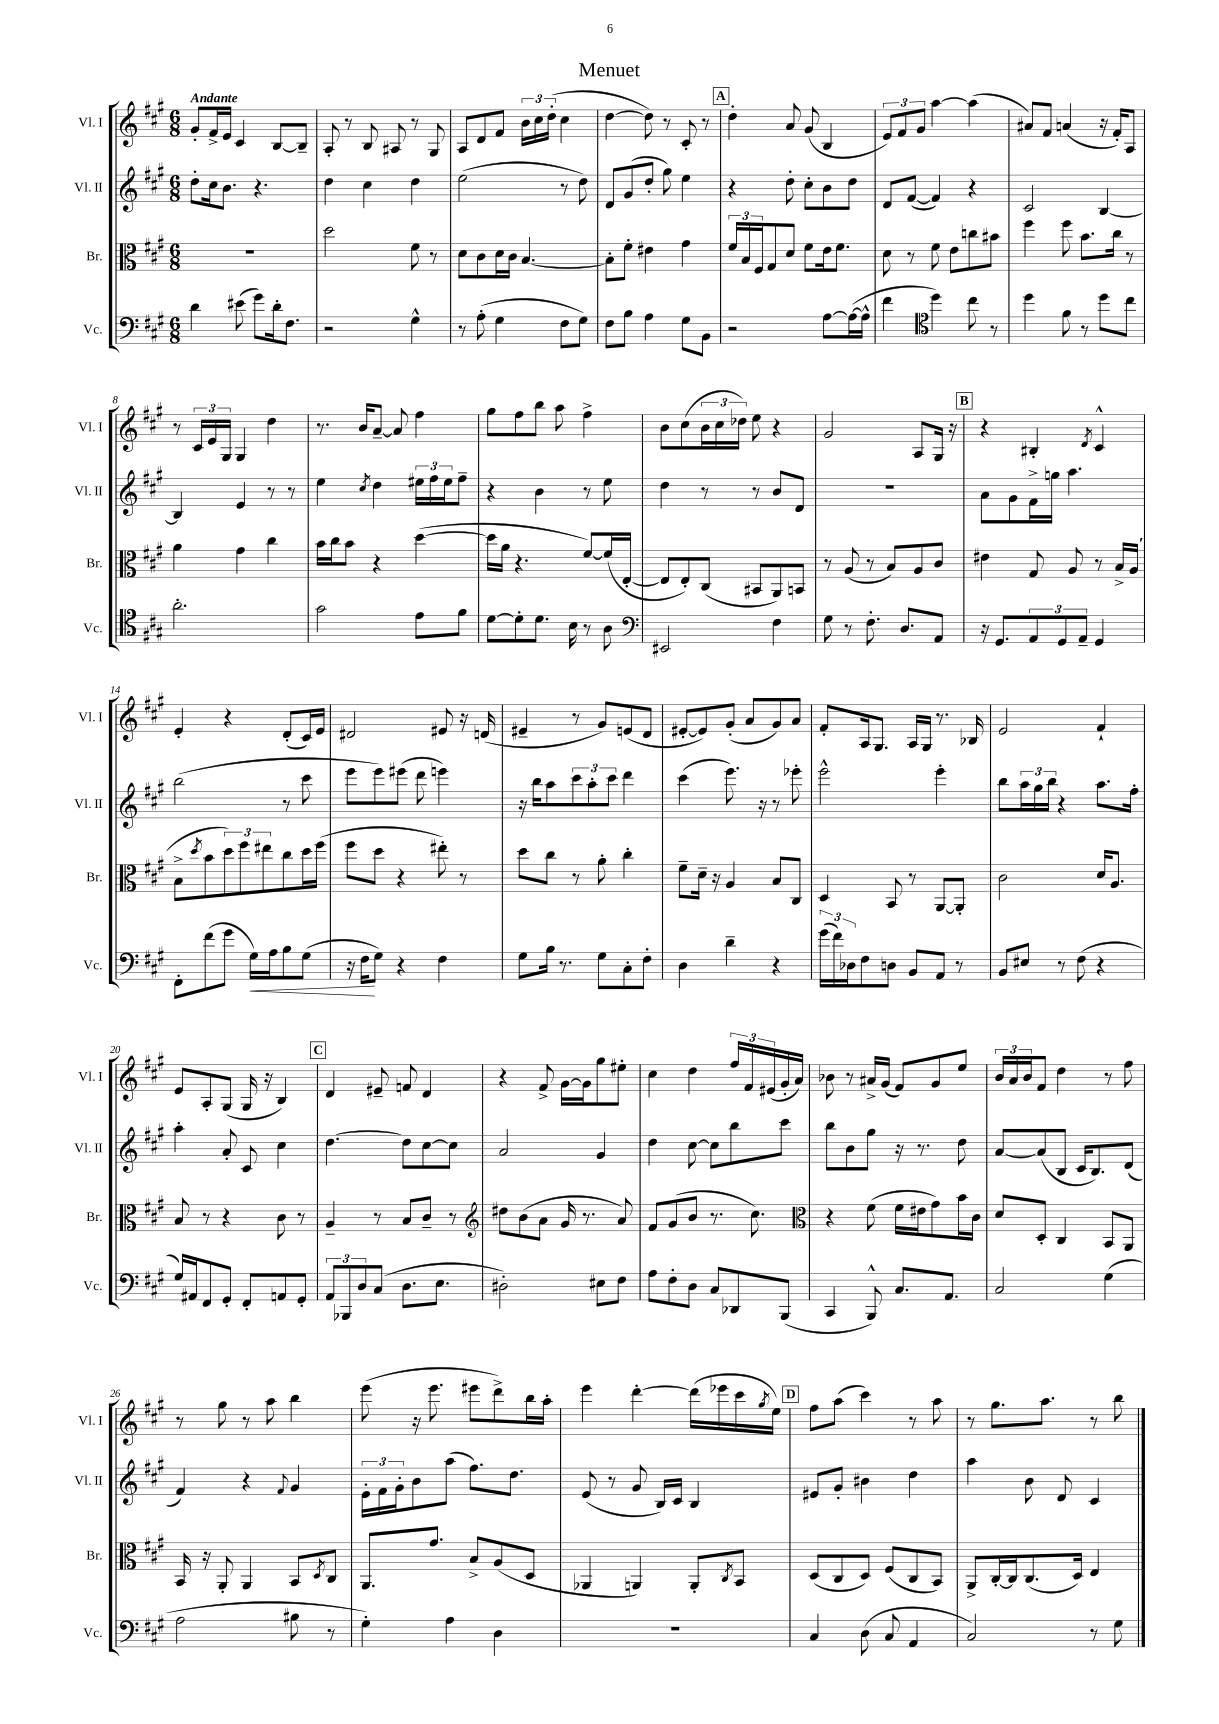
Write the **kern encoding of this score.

**kern	**kern	**kern	**kern
*staff4	*staff3	*staff2	*staff1
*clefF4	*clefC3	*clefG2	*clefG2
*k[f#c#g#]	*k[f#c#g#]	*k[f#c#g#]	*k[f#c#g#]
*M6/8	*M6/8	*M6/8	*M6/8
4d\	2.r	8dd'\L	8g#'/L
.	.	16cc#\k	16f#^/L
.	.	8.b\J	16e/JJ
(8e#\	.	.	4c#/
8g#\L)	.	4.r	.
16d'\k	.	.	[8B/L
8.F#\J	.	.	.
.	.	.	8B~/]J
=	=	=	=
2r	2dd\	4dd\	8A'/
.	.	.	8r
.	.	4cc#\	8B/
.	.	.	8A#/
4G#^^\	8f#\	4dd\	8r
.	8r	.	8G#/
=	=	=	=
8r	8d\L	(2ee\	8A/L
(8A'\	8c#\	.	8d/
4G#\	16d\L	.	8f#/J
.	16c#\JJ	.	.
.	[4.B/	.	24b\LL
.	.	.	24cc#\
.	.	.	(24dd'\JJ
8F#\L	.	8r	4cc#\
8G#\J)	.	8dd\)	.
=	=	=	=
8F#\L	8B'\]L	8d/L	[4dd\
8B\J	8f#'\J	(8g#/	.
4A\	4e#\	8dd'/J	8dd\])
.	.	8gg#\)	8r
8G#\L	4g#\	4ee\	8c#'/
8BB\J	.	.	8r
=	=	=	=
2r	24f#/LL	4r	4dd'\
.	24B/	.	.
.	24F#/J	.	.
.	8G#/	.	.
.	8d/J	8dd'\	8a/
.	8f#\L	8cc#'\L	(8g#/
[8A\L	16e\k	8b\	4B/
.	8.f#\J	.	.
(16A\_L	.	8dd\J	.
16A^^\]JJ	.	.	.
=	=	=	=
4f#\	8d\	8d/L	12e/L)
.	.	.	12f#/
.	8r	([8f#/J	.
.	.	.	12g#/J
*clefC4	*	*	*
4dd\)	8f#\	4f#/])	[4aa\
.	8e\L	.	.
8cc#\	8cc\	4r	(4aa\]
8r	8b#\J	.	.
=	=	=	=
4dd\	4ff#\	2c#/	8a#/L)
.	.	.	8f#/J
8f#\	8ff#\	.	(4a/
8r	8.b\L	.	.
8dd\L	.	[4B/	16r
.	16cc#\Jk	.	16f#'/LK)
8cc#\J	8r	.	8A/J
=	=	=	=
2.a'\	4a\	4B/]	8r
.	.	.	24c#/LL
.	.	.	24e/
.	.	.	24G#/JJ
.	4g#\	4e/	4G#/
.	4cc#\	8r	4dd\
.	.	8r	.
=	=	=	=
2g#\	16b\LL	4ee\	8.r
.	16cc#\J	.	.
.	8b\J	.	.
.	.	.	16b/LK
.	.	8qcc#/	.
.	4r	4dd\	[8a~/J
.	.	.	8a/]
8e\L	([4dd\	24ee#\LL	4ff#\
.	.	24ff#\	.
.	.	24ee#\J	.
8f#\J	.	8ff#~\J	.
=	=	=	=
[8d\L	16dd\]LL	4r	8gg#\L
.	16a\JJ	.	.
8d'\]	4.r	.	8ff#\
8.d\J	.	4b\	8bb\J
.	.	.	8aa\
16B\	.	.	.
8r	[8f#/L)	8r	4ff#^\
8A\	(16f#/]L	8ee\	.
.	[16E'/JJ	.	.
=	=	=	=
*clefF4	*	*	*
2EE#/	8E/]L	4dd\	8b\L
.	8E'/)	.	(8cc#\
.	(8C#/J	8r	24b\L
.	.	.	24cc#\
.	.	.	24dd-\JJ)
.	8BB#/L	8r	8ee\
4F#\	8AA/)	8b/L	4r
.	8BB/J	8d/J	.
=	=	=	=
8G#\	8r	2.r	2g#/
8r	(8A/	.	.
8.F#'\	8r	.	.
.	8B/L)	.	.
8.D/L	.	.	.
.	8A/	.	8A/L
8AA/J	8c#/J	.	16G#/Jk
.	.	.	16r
=	=	=	=
16r	4e#\	8a\L	4r
8.GG#/L	.	.	.
.	.	8g#\	.
12AA/	8G#/	16f#^\L	4B#'/
.	.	16gg\JJ	.
12GG#/	.	.	.
.	8A/	4.aa\	.
12AA~/J	.	.	.
.	.	.	8qd/
4GG#/	8r	.	4c#^^/
.	16B^/LL	.	.
.	(16A/JJ	.	.
=	=	=	=
8FF#'\L	8B^\L	(2bb\	4e'/
.	8qdd/	.	.
(8f#\	8b\	.	.
8g#\J	12dd\)	.	4r
.	12ff#\	.	.
16G#\LL)	.	.	.
.	12ee#\	.	.
16A\J	.	.	.
8B\	8cc#\	8r	(8d'/L
(8G#\J	16dd\L	8ccc#\	16c#/L)
.	(16ff#\JJ	.	16e/JJ
=	=	=	=
16r	8ff#\L	8eee\L	2d#/
16F#\LK	.	.	.
8G#\J)	8dd\J	8eee\)	.
4r	4r	(8eee#\J	.
.	.	8ddd\	.
4F#\	8ee#'\)	4eee\)	8e#/
.	8r	.	16r
.	.	.	(16d/
=	=	=	=
8G#\L	8dd\L	16r	4e#~/
.	.	16bb\LK	.
16B\Jk	8cc#\J	8aa\	.
8.r	.	.	.
.	8r	12ccc#\	8r
.	.	12aa'\	.
8G#\L	8a'\	.	8g#/L)
.	.	12ccc#\J	.
8C#'\	4cc#'\	4ddd\	(8e/
8F#'\J	.	.	8d/J
=	=	=	=
4D\	8f#~\L	(4ccc#\	[8e#'/L
.	16d~\Jk	.	8e#/])
.	16r	.	.
4d~\	4A/	8.eee\)	(8g#'/J
.	.	.	8a/L
.	.	16r	.
4r	8B/L	8r	8g#/)
.	8C#/J	8eee-'\	8a/J
=	=	=	=
(24g#\LL	4D/	2eee^^\	8f#'/L
24f#\)	.	.	.
24D-\J	.	.	.
8F#\	.	.	16A/k
.	.	.	8.G#/J
8D\J	8BB/	.	.
8BB/L	8r	.	16A/LL
.	.	.	16G#/JJ
8AA/J	[8AA/L	4eee'\	8.r
8r	8AA'/]J	.	.
.	.	.	16B-/
=	=	=	=
8BB/L	2c#\	8bb\L	2e/
8E#/J	.	24aa\L	.
.	.	24gg#\	.
.	.	24bb\JJ	.
8r	.	4r	.
(8F#\	.	.	.
4r	16d/LK	8.aa\L	4f#`/
.	8.A/J	.	.
.	.	16ff#'\Jk	.
=	=	=	=
16G#/LL)	8B/	4aa'\	8e/L
16AA#/J	.	.	.
8FF#/	8r	.	8A'/
8GG#'/J	4r	8a'/	(8G#/J
8FF#'/L	.	8c#/	16G#/
.	.	.	16r
8AA/	8c#\	4cc#\	4B/)
8GG#'/J	8r	.	.
=	=	=	=
12AA/L	4A~/	[4.dd\	4d/
12BBB-/	.	.	.
12D/	.	.	.
(8C#/J	8r	.	8e#~/
8.D\L	8B/L	8dd\]L	8f/
.	8c#~/J	[8cc#\	4d/
8.E\J	.	.	.
.	8r	8cc#\]J	.
=	=	=	=
*	*clefG2	*	*
2D#'\)	8dd#\L	2a/	4r
.	(8b\	.	.
.	8a\J	.	8f#^/
.	16g#/	.	[16g#\LL
.	8.r	.	16g#\]J
8E#\L	.	4g#/	8gg#\
8F#\J	8a/)	.	8ee#'\J
=	=	=	=
8A\L	8f#/L	4dd\	4cc#\
8F#'\	(8g#/	.	.
8D\J	8b/J	[8cc#\	4dd\
8C#/L	8.r	8cc#\]L	.
8DD-/	.	8bb\	24ff#/LL
.	.	.	24f#/
.	8.cc#\)	.	.
.	.	.	(24e#/
(8BBB/J	.	8ccc#\J	16g#'/
.	.	.	16a/JJ)
=	=	=	=
*	*clefC3	*	*
4CC#/	4r	8bb\L	8b-\
.	.	8b\	8r
8BBB^^/)	(8f#\	8gg#\J	16a#^/LL
.	.	.	(16g#/JJ
8.C#/L	16f#\LL	16r	8f#/L)
.	16e#\J	8.r	.
.	8g#\)	.	8g#/
8.AA/J	.	.	.
.	16b\L	8dd\	8ee/J
.	16c#\JJ	.	.
=	=	=	=
2C#/	8d/L	[8a/L	24b/LL
.	.	.	24a/
.	.	.	24b/J
.	8D'/J	(8a/]	8f#/J
.	4C#/	8B/J	4dd\
.	.	16c#/LK	.
.	.	8.B/)	.
(4G#\	8BB/L	.	8r
.	8AA/J	(8d/J	8ff#\
=	=	=	=
2A\	16BB/	4f#/)	8r
.	16r	.	.
.	8AA'/	.	8gg#\
.	4AA/	4r	8r
.	.	.	8aa\
.	.	8qqf#/	.
8B#\	8BB/L	4g#/	4bb\
.	8qD/	.	.
8r	8C#/J	.	.
=	=	=	=
4G#'\)	8.AA/L	24e'\LL	(8eee\
.	.	24f#\	.
.	.	24g#'\J	.
.	.	8b\	16r
.	8.g#/J	.	8.eee\
4A\	.	(8aa\J	.
.	8B^/L	8.ff#\L)	8eee#\L
4D\	(8A/	.	8ddd^\)
.	.	8.dd\J	.
.	8D/J	.	16bb\L
.	.	.	16aa'\JJ
=	=	=	=
2.r	4AA-/	(8e/	4eee\
.	.	8r	.
.	4AA/)	8g#/	[4ddd'\
.	.	16B/LL)	.
.	.	16c#/JJ	.
.	8AA'/L	4B/	(16ddd\]LL
.	.	.	16eee-\
.	8qC#/	.	.
.	8BB/J	.	16ccc#\
.	.	.	8qgg#/
.	.	.	16ee\JJ)
=	=	=	=
4C#/	(8D/L	8e#/L	8ff#\L
.	8C#/	8g#'/J	(8aa\J
(8D\	8D/J)	4b#\	4ccc#\)
8C#/	(8F#/L	.	.
4AA/	8C#/	4dd\	8r
.	8BB/J)	.	8aa\
=	=	=	=
2C#/)	8AA^/L	4aa\	8r
.	[16C#'/L	.	8.gg#\L
.	16C#/]J	.	.
.	(8.C#/	8b\	.
.	.	.	8.aa\J
.	.	8d/	.
.	16D/Jk)	.	.
8r	4E/	4c#/	8r
8G#\	.	.	8bb\
==	==	==	==
*-	*-	*-	*-
